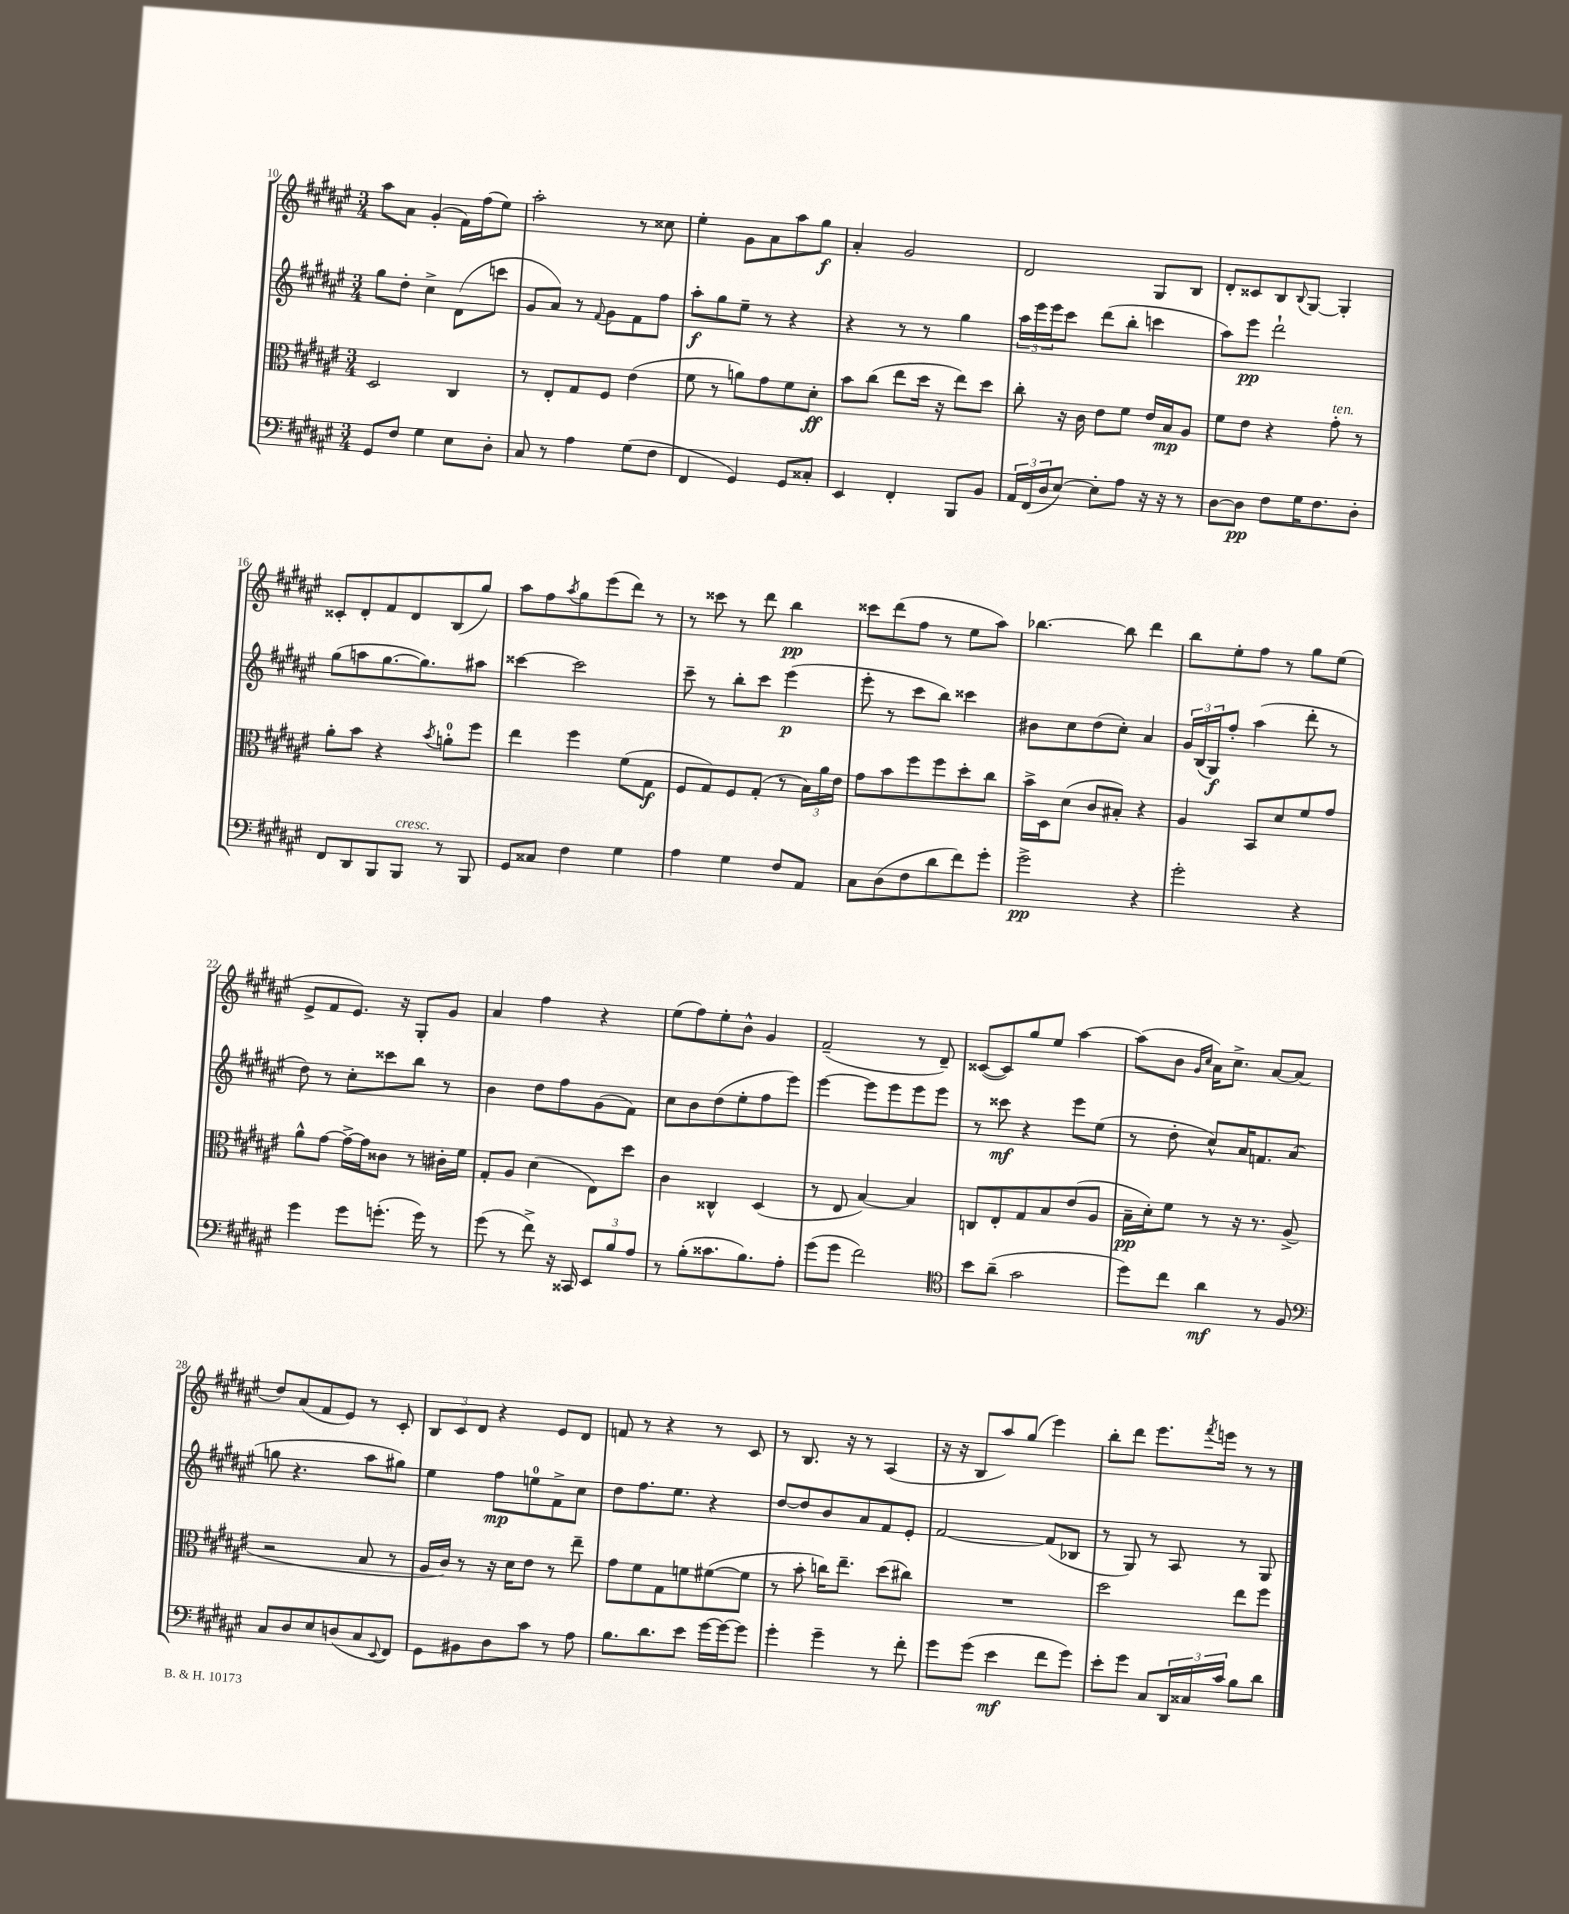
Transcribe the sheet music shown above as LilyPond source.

<<
\new StaffGroup <<
\new Staff = "s0" {
    \clef treble \key fis \major \numericTimeSignature \time 3/4
    ais''8 ais'8 gis'4-.( fis'16) fis''16( eis''8) |
    ais''2-. r8 cisis''8 |
    eis''4-. gis'8 ais'8 ais''8 gis''8\f |
    ais'4-. gis'2 |
    dis'2 gis8 b8 |
    dis'8-. cisis'8 b8 \appoggiatura { b8 } gis8~ gis4-. |
    cisis'8-. dis'8-. fis'8 dis'8 b8( gis''8) |
    ais''8 fis''8 \acciaccatura { ais''8 } gis''8 eis'''8( dis'''8) r8 |
    r8 cisis'''8 r8 dis'''8 b''4\pp |
    cisis'''8 dis'''8( fis''8 r8 eis''8 ais''8) |
    bes''4.~ bes''8 dis'''4 |
    b''8 eis''8-. fis''8 r8 gis''8 eis''8( |
    eis'8-> fis'8 eis'8.) r16 gis8-. gis'8 |
    ais'4 fis''4 r4 |
    eis''8( fis''8) eis''8-. b'8-^ gis'4 |
    fis'2--( r8 dis'8--) |
    cisis'8~( cisis'8) gis''8 eis''8 ais''4~ |
    ais''8( b'8 \grace { gis'16 cis''16 } ais'16) cis''8.-> ais'8~ ais'8( |
    dis''8) ais'8( fis'8 eis'8) r8 cis'8-. |
    \tuplet 3/2 { b8 cis'8 dis'8 } r4 eis'8 dis'8 |
    f'8 r8 r4 r8 cis'8 |
    r8 b8. r16 r8 ais4( |
    r16 r16 b8 ais''8) gis''8( eis'''4) |
    b''8-. dis'''8 eis'''8. \acciaccatura { fis'''8 } e'''16 r8 r8 \bar "|." |
}
\new Staff = "s1" {
    \clef treble \key fis \major \numericTimeSignature \time 3/4
    gis''8 dis''8-. cis''4-> dis'8( c'''8 |
    gis'8 ais'8) r8 \appoggiatura { fis'8 } gis'8 fis'8 fis''8 |
    ais''8-.\f gis''8 eis''8-- r8 r4 |
    r4 r8 r8 gis''4 |
    \tuplet 3/2 { ais''16 eis'''16 eis'''16 } cis'''8 dis'''8( b''8-. c'''4 |
    ais''8) eis'''8\pp dis'''2-! |
    gis''8( a''8 gis''8.~ gis''8.) ais''8 |
    cisis'''4~ cisis'''2 |
    cis'''8-- r8 b''8-. cis'''8 eis'''4\p( |
    eis'''8-. r8 cis'''8 b''8) cisis'''4 |
    bis'8 cis''8 dis''8( cis''8-.) ais'4 |
    \tuplet 3/2 { gis'16 b16( gis16\f) } fis''8-. ais''4( dis'''8-. r8 |
    dis''8) r8 cis''8-. cisis'''8 b''8 r8 |
    b'4 dis''8 fis''8 gis'8( fis'8) |
    cis''8 b'8 dis''8( eis''8-. fis''8 eis'''8) |
    eis'''4~ eis'''8 eis'''8 eis'''8 eis'''8 |
    r8 cisis'''8\mf r4 eis'''8 eis''8( |
    r8 dis''8-. cis''8-^) ais'16 f'8. ais'8( |
    g''8 r4. ais''8 gis''8) |
    eis''4 fis''8\mp e''8-0 fis'8-> cis''8 |
    dis''8 fis''8. eis''8. r4 |
    dis''8~ dis''8 b'8 ais'8 fis'8 eis'8-. |
    fis'2~ fis'8( bes8 |
    r8 gis8) r8 ais8 r8 gis8 \bar "|." |
}
\new Staff = "s2" {
    \clef alto \key fis \major \numericTimeSignature \time 3/4
    dis2 cis4 |
    r8 eis8-. gis8 fis8 eis'4( |
    fis'8 r8 a'8) gis'8 fis'8 dis'8-.\ff |
    b'8 cis''8( eis''8 dis''16 r16 eis''8) dis''8 |
    cis''8-. r16 cis'16 eis'8 fis'8 eis'16 b16\mp ais8 |
    fis'8 eis'8 r4 gis'8-.^\markup { \italic "ten." } r8 |
    ais'8-. b'8 r4 \acciaccatura { b'8 } a'8-0-. fis''8 |
    eis''4 fis''4 fis'8( gis8\f |
    fis8 gis8) fis8 gis8-.( r8 \tuplet 3/2 { b16) ais'16 eis'16 } |
    gis'8 b'8 fis''8 fis''8 dis''8-. cis''8 |
    b'16-> dis16 dis'8( cis'8 bis8-.) r4 |
    ais4 b,8 dis'8 fis'8 gis'8 |
    ais'8-^ gis'8~ gis'16~-> gis'16 cisis'8 r8 cis'16-. fis'16 |
    gis8-. ais8 dis'4( eis8) dis''8 |
    cis'4 cisis4-^ dis4( |
    r8 eis8 b4~) b4 |
    c8 eis8-. gis8 b8 eis'8( ais8 |
    b16--\pp dis'16-.) fis'8 r8 r16 r8. ais8->( |
    r2 b8 r8 |
    ais16 cis'16) r8 r16 dis'16 eis'8 r8 eis''8-- |
    gis'8 fis'8 gis8 f'8 fis'8~( fis'8 |
    r8 b'8-. c''16) eis''8.-- dis''8( cis''8) |
    R2. |
    dis''2 eis''8 fis''8 \bar "|." |
}
\new Staff = "s3" {
    \clef bass \key fis \major \numericTimeSignature \time 3/4
    gis,8 fis8 gis4 eis8 dis8-. |
    cis8 r8 ais4 gis8( fis8 |
    fis,4 gis,4) gis,8 cisis8-. |
    eis,4 fis,4-. b,,8 b,8 |
    \tuplet 3/2 { ais,16 fis,16( dis16 } eis8~) eis8-. ais8 r16 r16 r8 |
    dis8~ dis8\pp fis8 gis16 fis8. dis8-. |
    fis,8 dis,8 b,,8 b,,8^\markup { \italic "cresc." } r8 b,,8 |
    gis,8 cisis8 fis4 gis4 |
    ais4 gis4 fis8 ais,8 |
    cis8 dis8( fis8 dis'8 fis'8) gis'8-. |
    gis'2->\pp r4 |
    gis'2-. r4 |
    gis'4 gis'8 g'8.-.( g'16) r8 |
    gis'8( r8 fis'8->) r16 cisis,16 \tuplet 3/2 { eis,8 b8 ais8 } |
    r8 b8-.( cisis'8. b8.) ais8-. |
    gis'8( gis'8 fis'2) |
    \clef tenor b'8 ais'8--( gis'2 |
    dis''8) cis''8 ais'4\mf r8 fis8 |
    \clef bass cis8 dis8 eis8 d8( cis8 \appoggiatura { eis,8 } fis,8) |
    gis,8 bis,8 dis8 cis'8 r8 ais8 |
    b8. dis'8. eis'8 gis'16~ gis'16~ gis'8 |
    gis'4-. gis'4-- r8 fis'8-. |
    gis'8 gis'8( eis'4\mf fis'8 gis'8) |
    eis'8-. gis'8 cis8 \tuplet 3/2 { dis,16 cisis16 cis'16 } b8 dis'8 \bar "|." |
}
>>
>>
\layout { \context { \Score currentBarNumber = #10 } }
